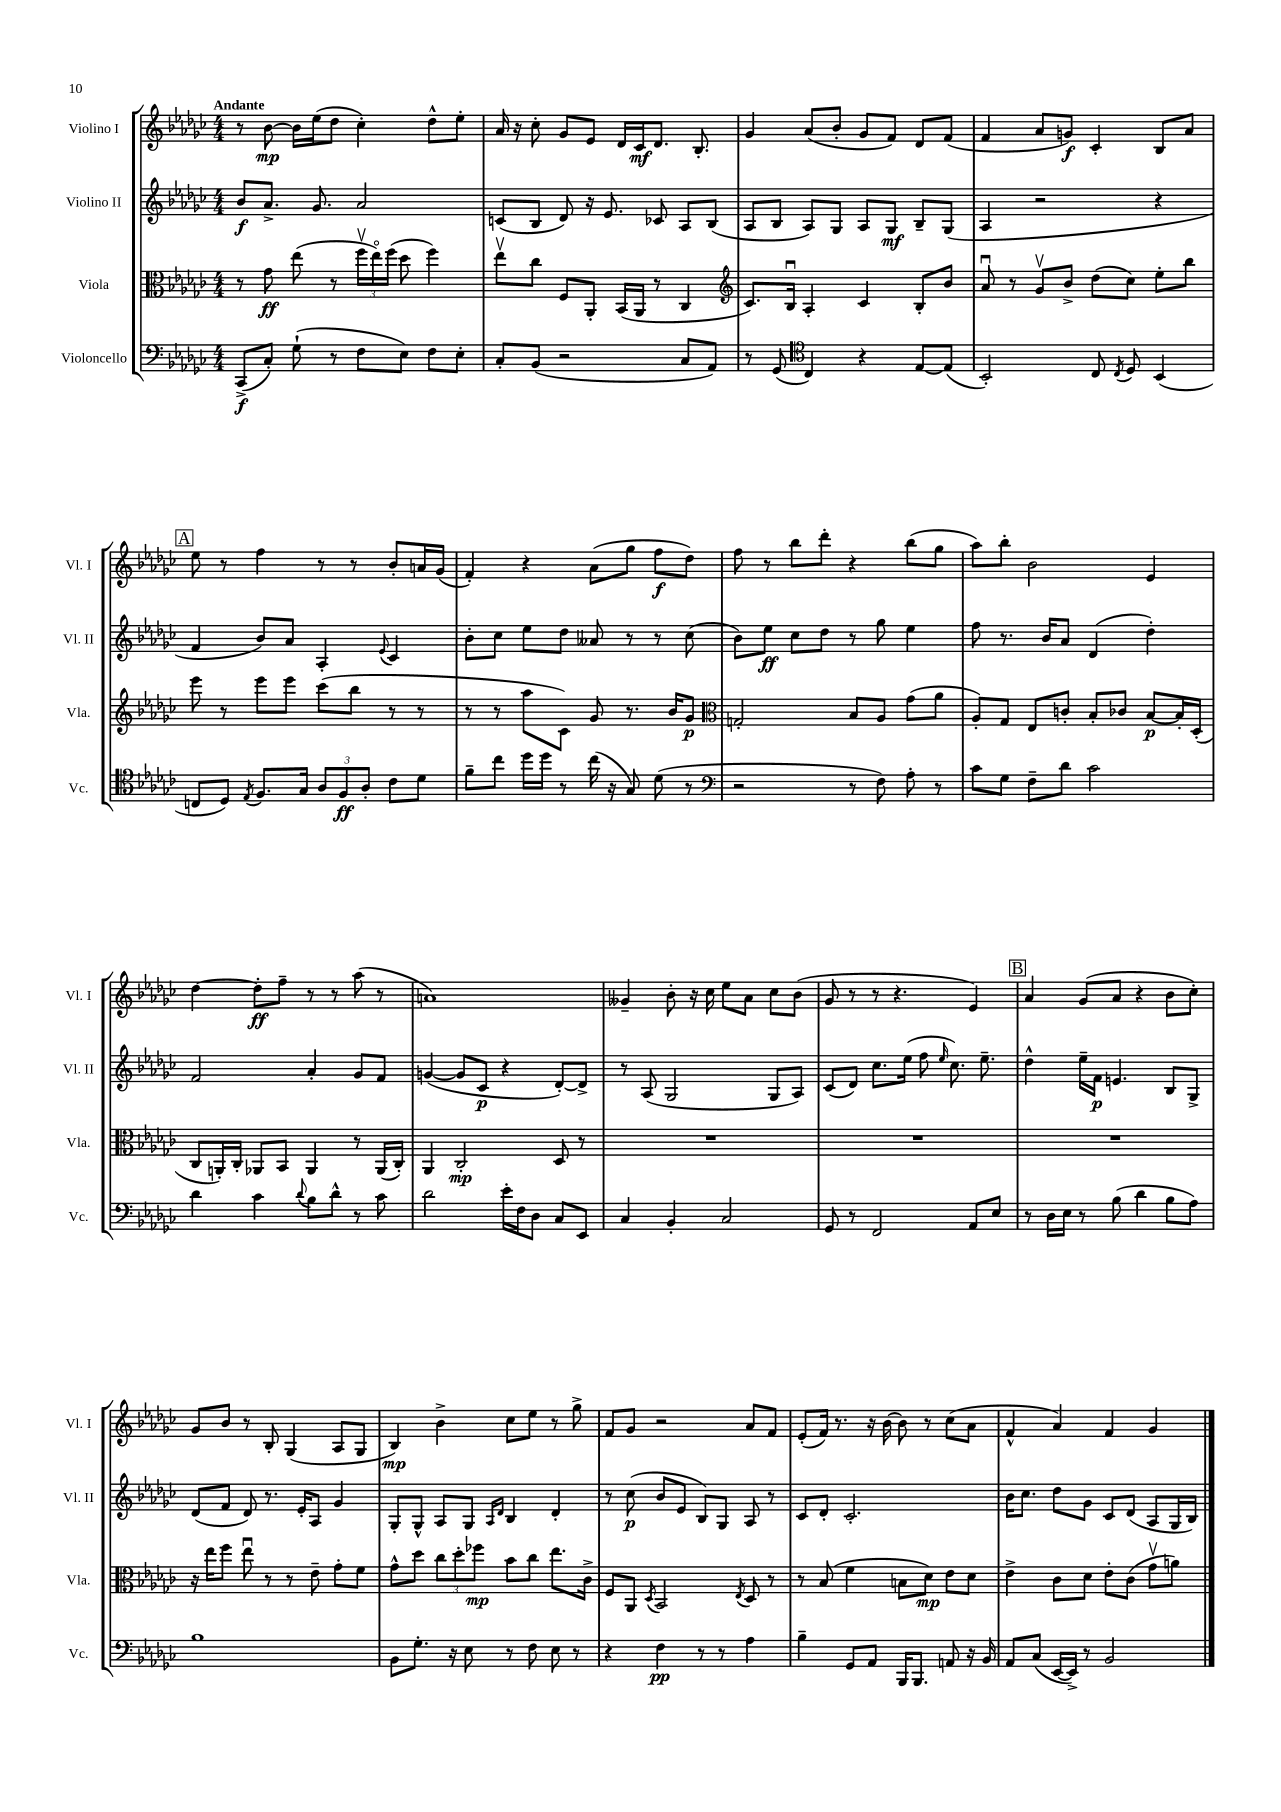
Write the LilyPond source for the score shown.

<<
\new StaffGroup <<
\new Staff = "s0" \with { instrumentName = "Violino I" shortInstrumentName = "Vl. I" } {
    \clef treble \key ges \major \numericTimeSignature \time 4/4 \tempo "Andante"
    \autoBeamOff r8 bes'8~\mp bes'16[ ees''16( des''8] ces''4-.) des''8[-^ ees''8]-. |
    aes'16 r16 ces''8-. ges'8[ ees'8] des'16[ ces'16\mf des'8.] bes8.-. |
    ges'4 aes'8[( bes'8]-. ges'8[ f'8]) des'8[ f'8]( |
    f'4 aes'8[ g'8]\f) ces'4-. bes8[ aes'8] |
    \mark \markup { \box "A" } ees''8 r8 f''4 r8 r8 bes'8[-. a'16 ges'16]( |
    f'4-.) r4 aes'8[( ges''8] f''8[\f des''8]) |
    f''8 r8 bes''8[ des'''8]-. r4 bes''8[( ges''8] |
    aes''8[) bes''8]-. bes'2 ees'4 |
    des''4~ des''8[-.\ff f''8]-- r8 r8 aes''8( r8 |
    a'1) |
    geses'4-- bes'8-. r16 ces''16 ees''8[ aes'8] ces''8[ bes'8]( |
    ges'8 r8 r8 r4. ees'4) |
    \mark \markup { \box "B" } aes'4 ges'8[( aes'8] r4 bes'8[ ces''8]-.) |
    ges'8[ bes'8] r8 bes8-. ges4( aes8[ ges8] |
    bes4\mp) bes'4-> ces''8[ ees''8] r8 ges''8-> |
    f'8[ ges'8] r2 aes'8[ f'8] |
    ees'8[-.( f'16]) r8. r16 bes'16~ bes'8 r8 ces''8[( aes'8] |
    f'4-^ aes'4) f'4 ges'4 \bar "|." |
}
\new Staff = "s1" \with { instrumentName = "Violino II" shortInstrumentName = "Vl. II" } {
    \clef treble \key ges \major \numericTimeSignature \time 4/4
    \autoBeamOff bes'8[\f aes'8.]-> ges'8. aes'2 |
    c'8[( bes8] des'8) r16 ees'8. ces'8 aes8[ bes8]( |
    aes8[ bes8] aes8[) ges8] aes8[ ges8]\mf bes8[-- ges8]( |
    aes4 r2 r4 |
    \mark \markup { \box "A" } f'4 bes'8[) aes'8] aes4-. \appoggiatura { ees'8 } ces'4 |
    bes'8[-. ces''8] ees''8[ des''8] aeses'8 r8 r8 ces''8( |
    bes'8[) ees''8]\ff ces''8[ des''8] r8 ges''8 ees''4 |
    f''8 r8. bes'16[ aes'8] des'4( des''4-.) |
    f'2 aes'4-. ges'8[ f'8] |
    g'4~( g'8[ ces'8]\p r4 des'8[~-.) des'8]-> |
    r8 aes8( ges2 ges8[ aes8]) |
    ces'8[( des'8]) ces''8.[ ees''16]( f''8 \grace { ees''16 } ces''8.) ees''8.-- |
    \mark \markup { \box "B" } des''4-^ ees''16[-- f'16]\p e'4. bes8[ ges8]-> |
    des'8[( f'8] des'8) r8. ees'16[-. aes8] ges'4 |
    ges8[-. ges8]-^ aes8[ ges8] \grace { aes16[ des'16] } bes4 des'4-. |
    r8 ces''8\p( bes'8[ ees'8] bes8[) ges8] aes8 r8 |
    ces'8[ des'8]-. ces'2.-. |
    bes'16[ ces''8.] des''8[ ges'8] ces'8[ des'8]( aes8[ ges16 bes16]) \bar "|." |
}
\new Staff = "s2" \with { instrumentName = "Viola" shortInstrumentName = "Vla." } {
    \clef alto \key ges \major \numericTimeSignature \time 4/4
    \autoBeamOff r8 ges'8\ff ees''8( r8 \tuplet 3/2 { f''16[\upbow ees''16\flageolet) f''16]( } des''8 f''4) |
    ees''8[\upbow ces''8] f8[ aes,8]-. bes,16[( aes,16] r8 ces4 |
    \clef treble ces'8.[) bes16]\downbow aes4-. ces'4 bes8[-. bes'8] |
    aes'8\downbow r8 ges'8[\upbow bes'8]-> des''8[( ces''8]) ees''8[-. bes''8] |
    \mark \markup { \box "A" } ees'''8 r8 ees'''8[ ees'''8] ces'''8[( bes''8] r8 r8 |
    r8 r8 aes''8[ ces'8]) ges'8 r8. bes'16[ ges'8]\p |
    \clef alto g2-. bes8[ aes8] ges'8[( aes'8] |
    aes8[-.) ges8] ees8[ c'8]-. bes8[-. ces'8] bes8[~\p bes16-. des16]-.( |
    ces8[ a,16-.) ces16]-. aes,8[ bes,8] aes,4 r8 aes,16[( ces16]-.) |
    aes,4 ces2-.\mp des8 r8 |
    R1 |
    R1 |
    \mark \markup { \box "B" } R1 |
    r16 ees''16[ f''8] ees''8\downbow r8 r8 ees'8-- ges'8[-. f'8] |
    ges'8[-^ des''8] \tuplet 3/2 { ces''8[ des''8-. fes''8]\mp } bes'8[ ces''8] ees''8.[ ces'16]-> |
    f8[ aes,8] \acciaccatura { des8 } bes,2 \acciaccatura { ees8 } des8 r8 |
    r8 bes8( f'4 b8[ des'8]\mp) ees'8[ des'8] |
    ees'4-> ces'8[ des'8] ees'8[-. ces'8]( ges'8[\upbow a'8]) \bar "|." |
}
\new Staff = "s3" \with { instrumentName = "Violoncello" shortInstrumentName = "Vc." } {
    \clef bass \key ges \major \numericTimeSignature \time 4/4
    \autoBeamOff ces,8[->\f( ces8]-.) ges8-!( r8 f8[ ees8]) f8[ ees8]-. |
    ces8[-. bes,8]( r2 ces8[ aes,8]) |
    r8 ges,8( \clef tenor ces4) r4 ees8[~ ees8]( |
    bes,2-.) ces8 \acciaccatura { ces8 } des8 bes,4( |
    \mark \markup { \box "A" } c8[ des8]) \acciaccatura { ees8 } f8.[ ges16] \tuplet 3/2 { aes8[ f8\ff aes8]-. } ces'8[ des'8] |
    f'8[-- ces''8] des''16[ des''16] r8 ces''16( r16 ges8) des'8( r8 |
    \clef bass r2 r8 f8) aes8-. r8 |
    ces'8[ ges8] f8[-- des'8] ces'2 |
    des'4 ces'4 \appoggiatura { des'8 } bes8[ des'8]-^ r8 ces'8 |
    des'2 ees'16[-. f16 des8] ces8[ ees,8] |
    ces4 bes,4-. ces2 |
    ges,8 r8 f,2 aes,8[ ees8] |
    \mark \markup { \box "B" } r8 des16[ ees16] r8 bes8( des'4 bes8[ aes8]) |
    bes1 |
    bes,8[ ges8.]-. r16 ees8 r8 f8 ees8 r8 |
    r4 f4\pp r8 r8 aes4 |
    bes4-- ges,8[ aes,8] bes,,16[ bes,,8.] a,8 r16 bes,16 |
    aes,8[ ces8]( ees,16[~ ees,16]->) r8 bes,2 \bar "|." |
}
>>
>>
\layout { \context { \Score \remove "Bar_number_engraver" } }
